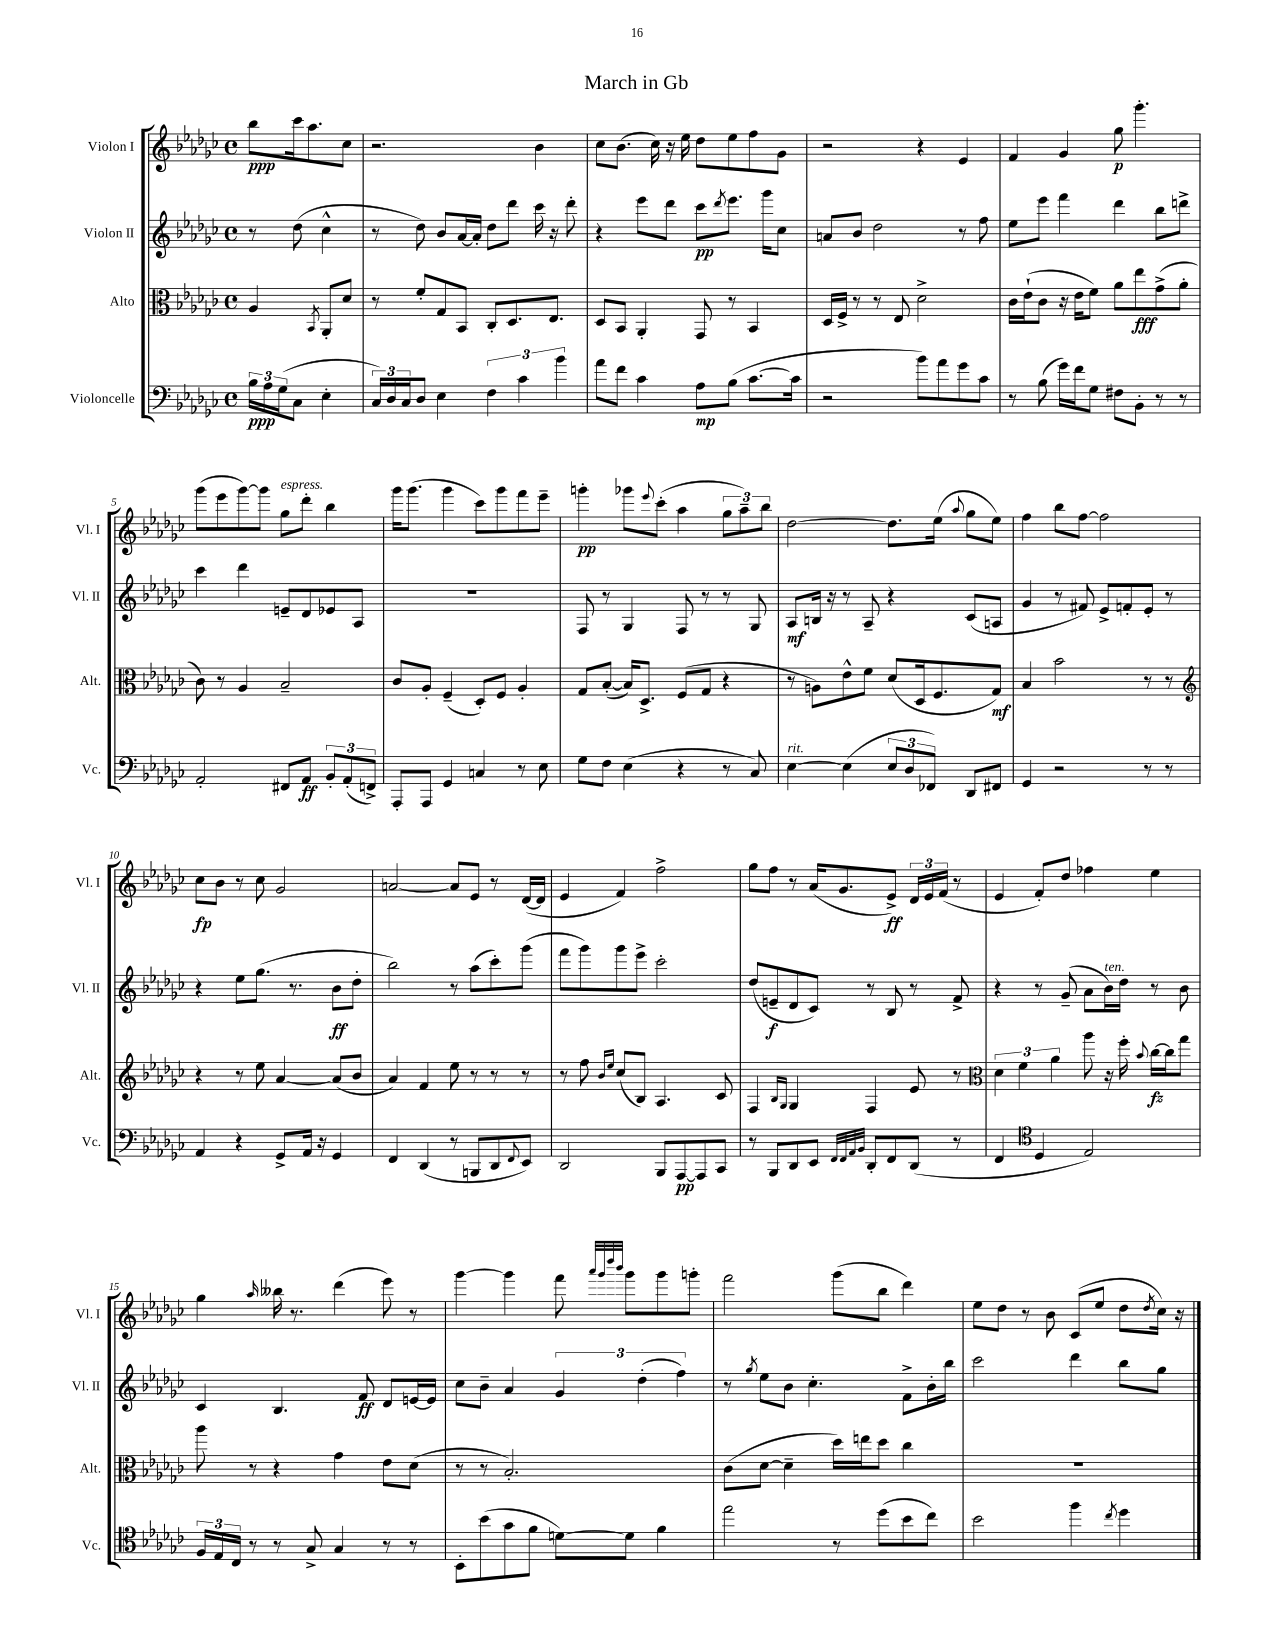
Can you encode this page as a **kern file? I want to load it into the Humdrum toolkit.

**kern	**kern	**kern	**kern
*staff4	*staff3	*staff2	*staff1
*clefF4	*clefC3	*clefG2	*clefG2
*k[b-e-a-d-g-c-]	*k[b-e-a-d-g-c-]	*k[b-e-a-d-g-c-]	*k[b-e-a-d-g-c-]
*M4/4	*M4/4	*M4/4	*M4/4
*met(c)	*met(c)	*met(c)	*met(c)
24B-	4A-	8r	8bb-
24A-	.	.	.
(24G-	.	.	.
8C-	.	(8dd-	16ccc-
.	.	.	8.aa-
.	8qBB-	.	.
4E-'	8AA-'	4cc-^^	.
.	8d-	.	8cc-
=	=	=	=
24C-)	8r	8r	2.r
24D-	.	.	.
24C-	.	.	.
8D-	8f'	8dd-)	.
4E-	8G-	8b-	.
.	8BB-	[16a-	.
.	.	16a-']	.
6F	8C-'	8dd-	.
.	8.D-	8ddd-	.
6c-	.	.	.
.	.	16ccc-	4b-
.	8.E-	16r	.
6b-	.	.	.
.	.	8ddd-'	.
=	=	=	=
8a-	8D-	4r	8cc-
8f	8BB-	.	(8.b-
4c-	4AA-'	8eee-	.
.	.	.	16cc-)
.	.	8ddd-	16r
.	.	.	16ee-
8A-	8GG-	8ccc-	8dd-
.	.	8qddd-	.
(8B-	8r	8.eee-	8ee-
[8.c-	4BB-	.	8ff
.	.	16ggg-	.
.	.	8cc-	8g-
16c-]	.	.	.
=	=	=	=
2r	16D-	8a	2r
.	16F^	.	.
.	8r	8b-	.
.	8r	2dd-	.
.	8E-	.	.
8b-)	2d-^	.	4r
8a-	.	.	.
8g-	.	8r	4e-
8c-	.	8ff	.
=	=	=	=
8r	16c-	8ee-	4f
.	(16e-`	.	.
(8B-	8c-	8eee-	.
16g-)	16r	4fff	4g-
16f	16e-	.	.
8G-	8f)	.	.
8F#	8a-	4ddd-	8gg-
8BB-'	8ee-	.	4.ggg-'
8r	(8g-^	8bb-	.
8r	8a-'	8ddd^	.
=	=	=	=
2AA-'	8c-)	4ccc-	(8ggg-
.	8r	.	8eee-
.	4A-	4ddd-	[8ggg-)
.	.	.	8ggg-]
8FF#	2B-~	8e~	8gg-
8AA-	.	8d-	8ddd-'
12BB-'	.	8e-	4bb-
(12AA-'	.	.	.
.	.	8A-	.
12FF^)	.	.	.
=	=	=	=
8AAA-'	8c-	1r	16ggg-
.	.	.	(8.ggg-
8AAA-	8A-'	.	.
4GG-	(4F~	.	4ggg-
4C	8D-')	.	8ccc-)
.	8F	.	8ggg-
8r	4A-'	.	8fff
8E-	.	.	8eee-~
=	=	=	=
8G-	8G-	8F	4ggg'
8F	([8B-'	8r	.
(4E-	16B-])	4G-	8ggg-
.	8.D-^	.	.
.	.	.	8qqeee-
.	.	.	(8ccc-'
4r	(8F	8F	4aa-
.	8G-	8r	.
8r	4r	8r	12gg-
.	.	.	12aa-~)
8C-)	.	8G-	.
.	.	.	12bb-
=	=	=	=
[4E-	8r	8A-	[2dd-
.	8A)	16B	.
.	.	16r	.
(4E-]	8e-^^	8r	.
.	8f	8A-~	.
12E-	(8d-	4r	8.dd-]
12D-	.	.	.
.	16D-	.	.
12FF-)	.	.	.
.	8.F	.	(16ee-
.	.	.	8qqaa-
8DD-	.	(8c-	8gg-
8FF#	8G-)	8A	8ee-)
=	=	=	=
4GG-	4B-	4g-	4ff
2r	2b-	8r	8bb-
.	.	8f#)	[8ff
.	.	8e-^	2ff]
.	.	8f'	.
8r	8r	8e-'	.
8r	8r	8r	.
=	=	=	=
*	*clefG2	*	*
4AA-	4r	4r	8cc-
.	.	.	8b-
4r	8r	8ee-	8r
.	8ee-	(8.gg-	8cc-
8GG-^	[4a-	.	2g-
.	.	8.r	.
16AA-	.	.	.
16r	.	.	.
4GG-	(8a-]	8b-	.
.	8b-	8dd-'	.
=	=	=	=
4FF	4a-)	2bb-)	[2a
(4DD-	4f	.	.
8r	8ee-	8r	8a]
8BBB	8r	(8aa-	8e-
8DD-	8r	8ccc-')	8r
8qqFF	.	.	.
8EE-)	8r	(8ggg-	([16d-
.	.	.	16d-]
=	=	=	=
2DD-	8r	8fff	4e-
.	8ff	8ggg-)	.
.	16qqb-	.	.
.	16qqee-	.	.
.	(8cc-	8ggg-	4f)
.	8B-)	8eee-^	.
8BBB-	4.A-	2ccc-'	2ff^
[8AAA-	.	.	.
8AAA-]	.	.	.
8CC-	8c-	.	.
=	=	=	=
8r	4F	(8dd-	8gg-
8BBB-	.	8e~	8ff
.	16qqB-	.	.
.	16qqG-	.	.
8DD-	4G-	8d-	8r
8EE-	.	8c-)	(16a-
.	.	.	8.g-
32qqFF	.	.	.
32qqFF	.	.	.
32qqAA-	.	.	.
32qqBB-	.	.	.
8DD-'	4F	8r	.
8FF	.	8B-	8e-^)
(8DD-	8e-	8r	24d-
.	.	.	24e-
.	.	.	(24f
8r	8r	8f^	8r
=	=	=	=
*	*clefC3	*	*
4FF	6d-	4r	4e-
.	6f	.	.
*clefC4	*	*	*
4D-	.	8r	8f')
.	6a-	.	.
.	.	(8g-~	8dd-
2E-)	8aa-	8a-	4ff-
.	16r	16b-)	.
.	16ff'	16dd-	.
.	8qqb-	.	.
.	[16cc-	8r	4ee-
.	16cc-]	.	.
.	8gg-	8b-	.
=	=	=	=
24F	8aa-	4c-	4gg-
24E-	.	.	.
24C-	.	.	.
8r	8r	.	.
.	.	.	16qqaa-
8r	4r	4.B-	16bb--
.	.	.	8.r
8G-^	.	.	.
4G-	4g-	.	(4ddd-
.	.	8f	.
8r	8e-	8d-	8eee-)
8r	(8d-	[16e	8r
.	.	16e]	.
=	=	=	=
8BB-'	8r	8cc-	[4ggg-
(8b-	8r	8b-~	.
8g-	2.B-')	4a-	4ggg-]
8f	.	.	.
[8d)	.	6g-	8fff
.	.	.	32qqaaa-
.	.	.	32qqggg-
.	.	.	32qqdddd-
.	.	.	32qqbbb-
8d]	.	.	8ggg-
.	.	(6dd-'	.
4f	.	.	8ggg-
.	.	6ff)	.
.	.	.	8ggg'
=	=	=	=
2ee-	(8c-	8r	2fff
.	.	8qgg-	.
.	[8d-	8ee-	.
.	4d-~]	8b-	.
.	.	4.cc-'	.
8r	16dd-)	.	(8ggg-
.	16ee	.	.
(8dd-	8dd-	.	8bb-
8b-	4cc-	8f^	4ddd-)
8cc-)	.	16b-'	.
.	.	16bb-	.
=	=	=	=
2b-	1r	2ccc-	8ee-
.	.	.	8dd-
.	.	.	8r
.	.	.	8b-
4ff	.	4ddd-	(8c-
.	.	.	8ee-
8qcc-	.	.	.
4dd-	.	8bb-	8dd-
.	.	.	8qdd-
.	.	8gg-	16cc-)
.	.	.	16r
==	==	==	==
*-	*-	*-	*-
